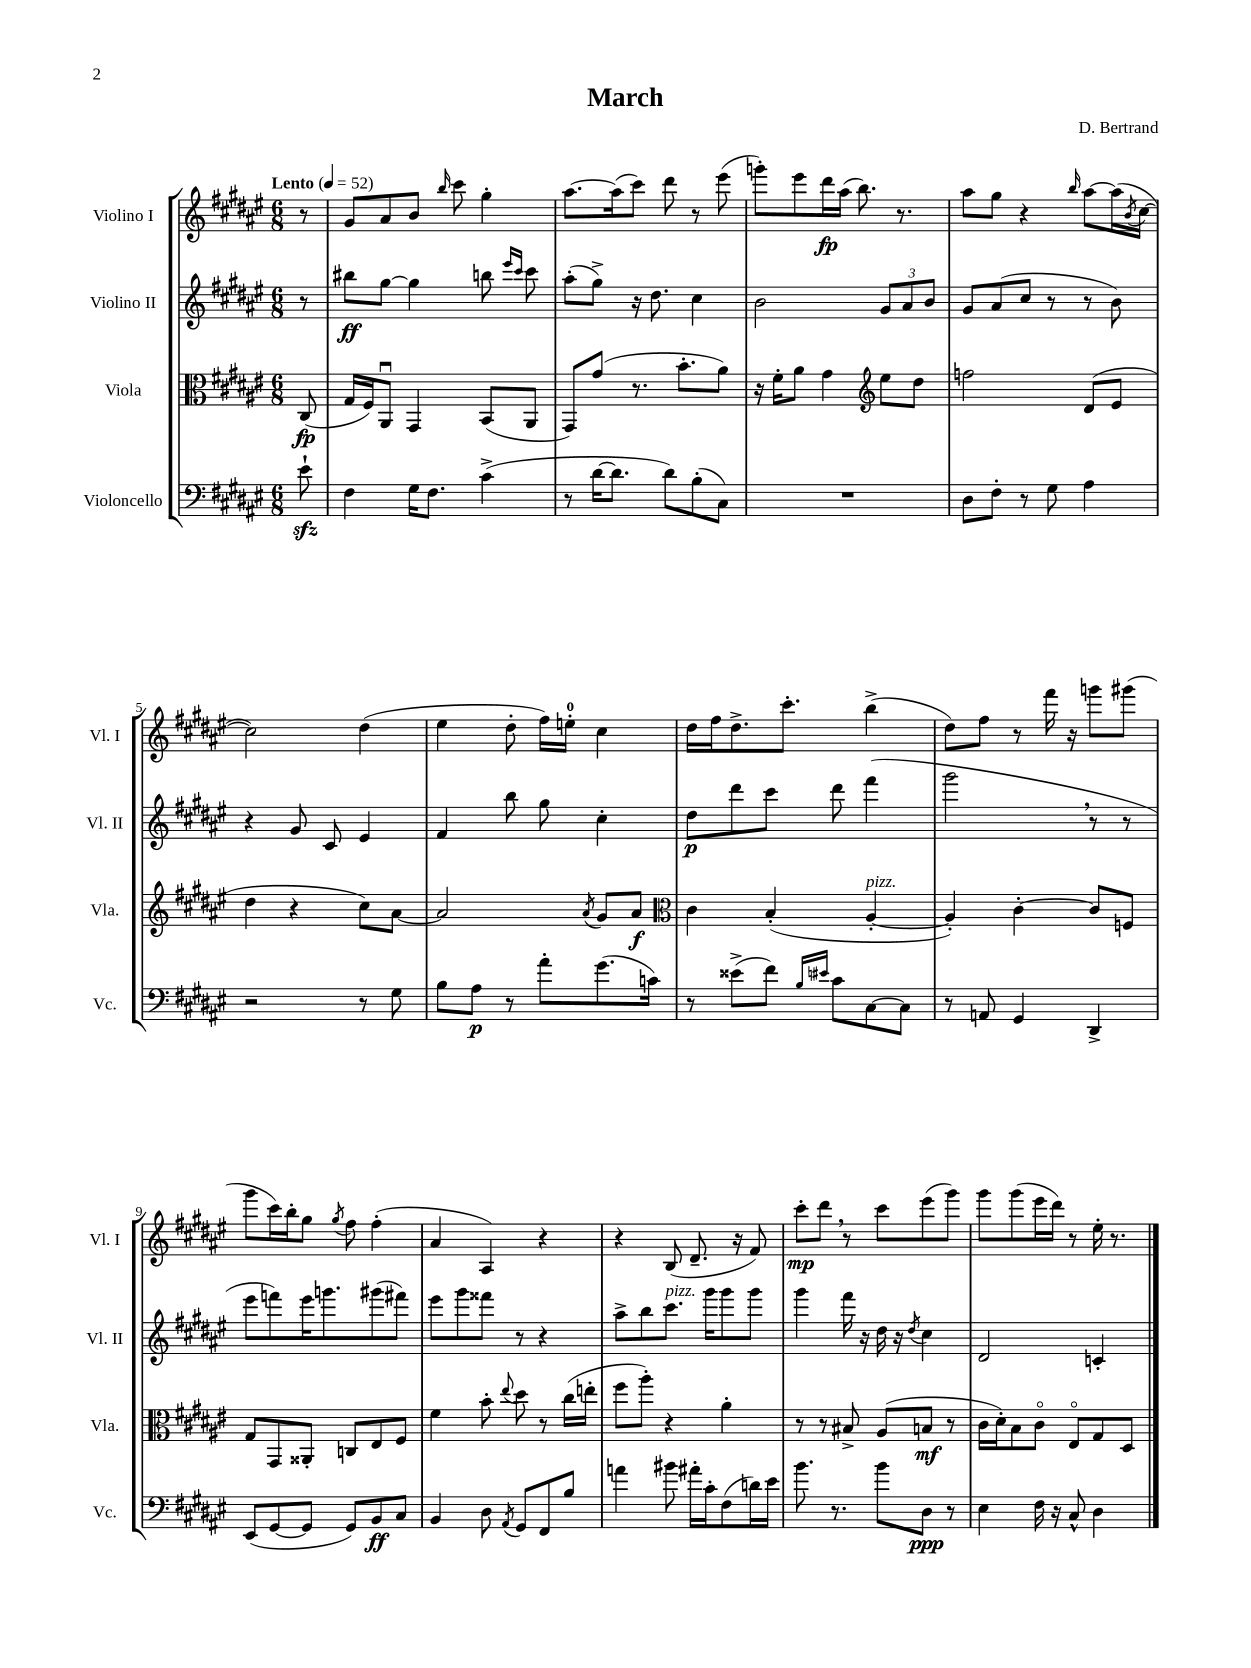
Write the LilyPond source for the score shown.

\header { title = "March" composer = "D. Bertrand" }
<<
\new StaffGroup <<
\new Staff = "s0" \with { instrumentName = "Violino I" shortInstrumentName = "Vl. I" } {
    \clef treble \key fis \major \numericTimeSignature \time 6/8 \partial 8 \tempo "Lento" 4 = 52
    r8 |
    gis'8 ais'8 b'8 \grace { b''16 } cis'''8 gis''4-. |
    ais''8.~ ais''16( cis'''8) dis'''8 r8 eis'''8( |
    g'''8-.) eis'''8 dis'''16\fp ais''16( b''8.) r8. |
    ais''8 gis''8 r4 \grace { b''16 } ais''8~ ais''16( \acciaccatura { b'8 } cis''16~ |
    cis''2) dis''4( |
    eis''4 dis''8-. fis''16) e''16-0-. cis''4 |
    dis''16 fis''16 dis''8.-> cis'''8.-. b''4->( |
    dis''8) fis''8 r8 fis'''16 r16 g'''8 gis'''8( |
    gis'''8 cis'''16) b''16-. gis''8 \acciaccatura { gis''8 } fis''8 fis''4-.( |
    ais'4 ais4) r4 |
    r4 b8( dis'8.-- r16 fis'8) |
    cis'''8-.\mp dis'''8 \breathe r8 cis'''8 eis'''8( gis'''8) |
    gis'''8 gis'''8( eis'''16 dis'''16) r8 eis''16-. r8. \bar "|." |
}
\new Staff = "s1" \with { instrumentName = "Violino II" shortInstrumentName = "Vl. II" } {
    \clef treble \key fis \major \numericTimeSignature \time 6/8 \partial 8
    r8 |
    bis''8\ff gis''8~ gis''4 b''8 \grace { eis'''16 cis'''16 } cis'''8 |
    ais''8-.( gis''8->) r16 dis''8. cis''4 |
    b'2 \tuplet 3/2 { gis'8 ais'8 b'8 } |
    gis'8 ais'8( cis''8 r8 r8 b'8) |
    r4 gis'8 cis'8 eis'4 |
    fis'4 b''8 gis''8 cis''4-. |
    dis''8\p dis'''8 cis'''8 dis'''8 fis'''4( |
    gis'''2 \breathe r8 r8 |
    eis'''8 f'''8) eis'''16 g'''8. gis'''8( fis'''8) |
    eis'''8 gis'''8 fisis'''8 r8 r4 |
    ais''8-> b''8 cis'''8.^\markup { \italic "pizz." } gis'''16 gis'''8 gis'''8 |
    gis'''4 fis'''16 r16 dis''16 r16 \acciaccatura { dis''8 } cis''4 |
    dis'2 c'4-. \bar "|." |
}
\new Staff = "s2" \with { instrumentName = "Viola" shortInstrumentName = "Vla." } {
    \clef alto \key fis \major \numericTimeSignature \time 6/8 \partial 8
    cis8\fp( |
    gis16 fis16) ais,8\downbow gis,4 b,8( ais,8 |
    gis,8) gis'8( r8. b'8.-. ais'8) |
    r16 fis'16-. ais'8 gis'4 \clef treble eis''8 dis''8 |
    f''2 dis'8( eis'8 |
    dis''4 r4 cis''8) ais'8~ |
    ais'2 \acciaccatura { ais'8 } gis'8 ais'8\f |
    \clef alto cis'4 b4-.( ais4~-.^\markup { \italic "pizz." } |
    ais4-.) cis'4~-. cis'8 f8 |
    gis8 gis,8 aisis,8-. c8 eis8 fis8 |
    fis'4 b'8-. \appoggiatura { eis''8 } dis''8 r8 cis''16( e''16-. |
    fis''8 ais''8-.) r4 ais'4-. |
    r8 r8 bis8-> ais8( b8\mf r8 |
    cis'16 dis'16-.) b8 cis'8\flageolet eis8\flageolet gis8 dis8 \bar "|." |
}
\new Staff = "s3" \with { instrumentName = "Violoncello" shortInstrumentName = "Vc." } {
    \clef bass \key fis \major \numericTimeSignature \time 6/8 \partial 8
    eis'8-!\sfz |
    fis4 gis16 fis8. cis'4->( |
    r8 dis'16~ dis'8. dis'8) b8-.( cis8) |
    R2. |
    dis8 fis8-. r8 gis8 ais4 |
    r2 r8 gis8 |
    b8 ais8\p r8 ais'8-. gis'8.( c'16) |
    r8 eisis'8->( fis'8) \grace { b16 eis'16 } cis'8 cis8~ cis8 |
    r8 a,8 gis,4 dis,4-> |
    eis,8( gis,8~ gis,8 gis,8) b,8\ff cis8 |
    b,4 dis8 \acciaccatura { ais,8 } gis,8 fis,8 b8 |
    a'4 bis'8 ais'16-. cis'16-. fis8( d'16) eis'16 |
    b'8. r8. b'8 dis8\ppp r8 |
    eis4 fis16 r16 cis8-^ dis4 \bar "|." |
}
>>
>>
